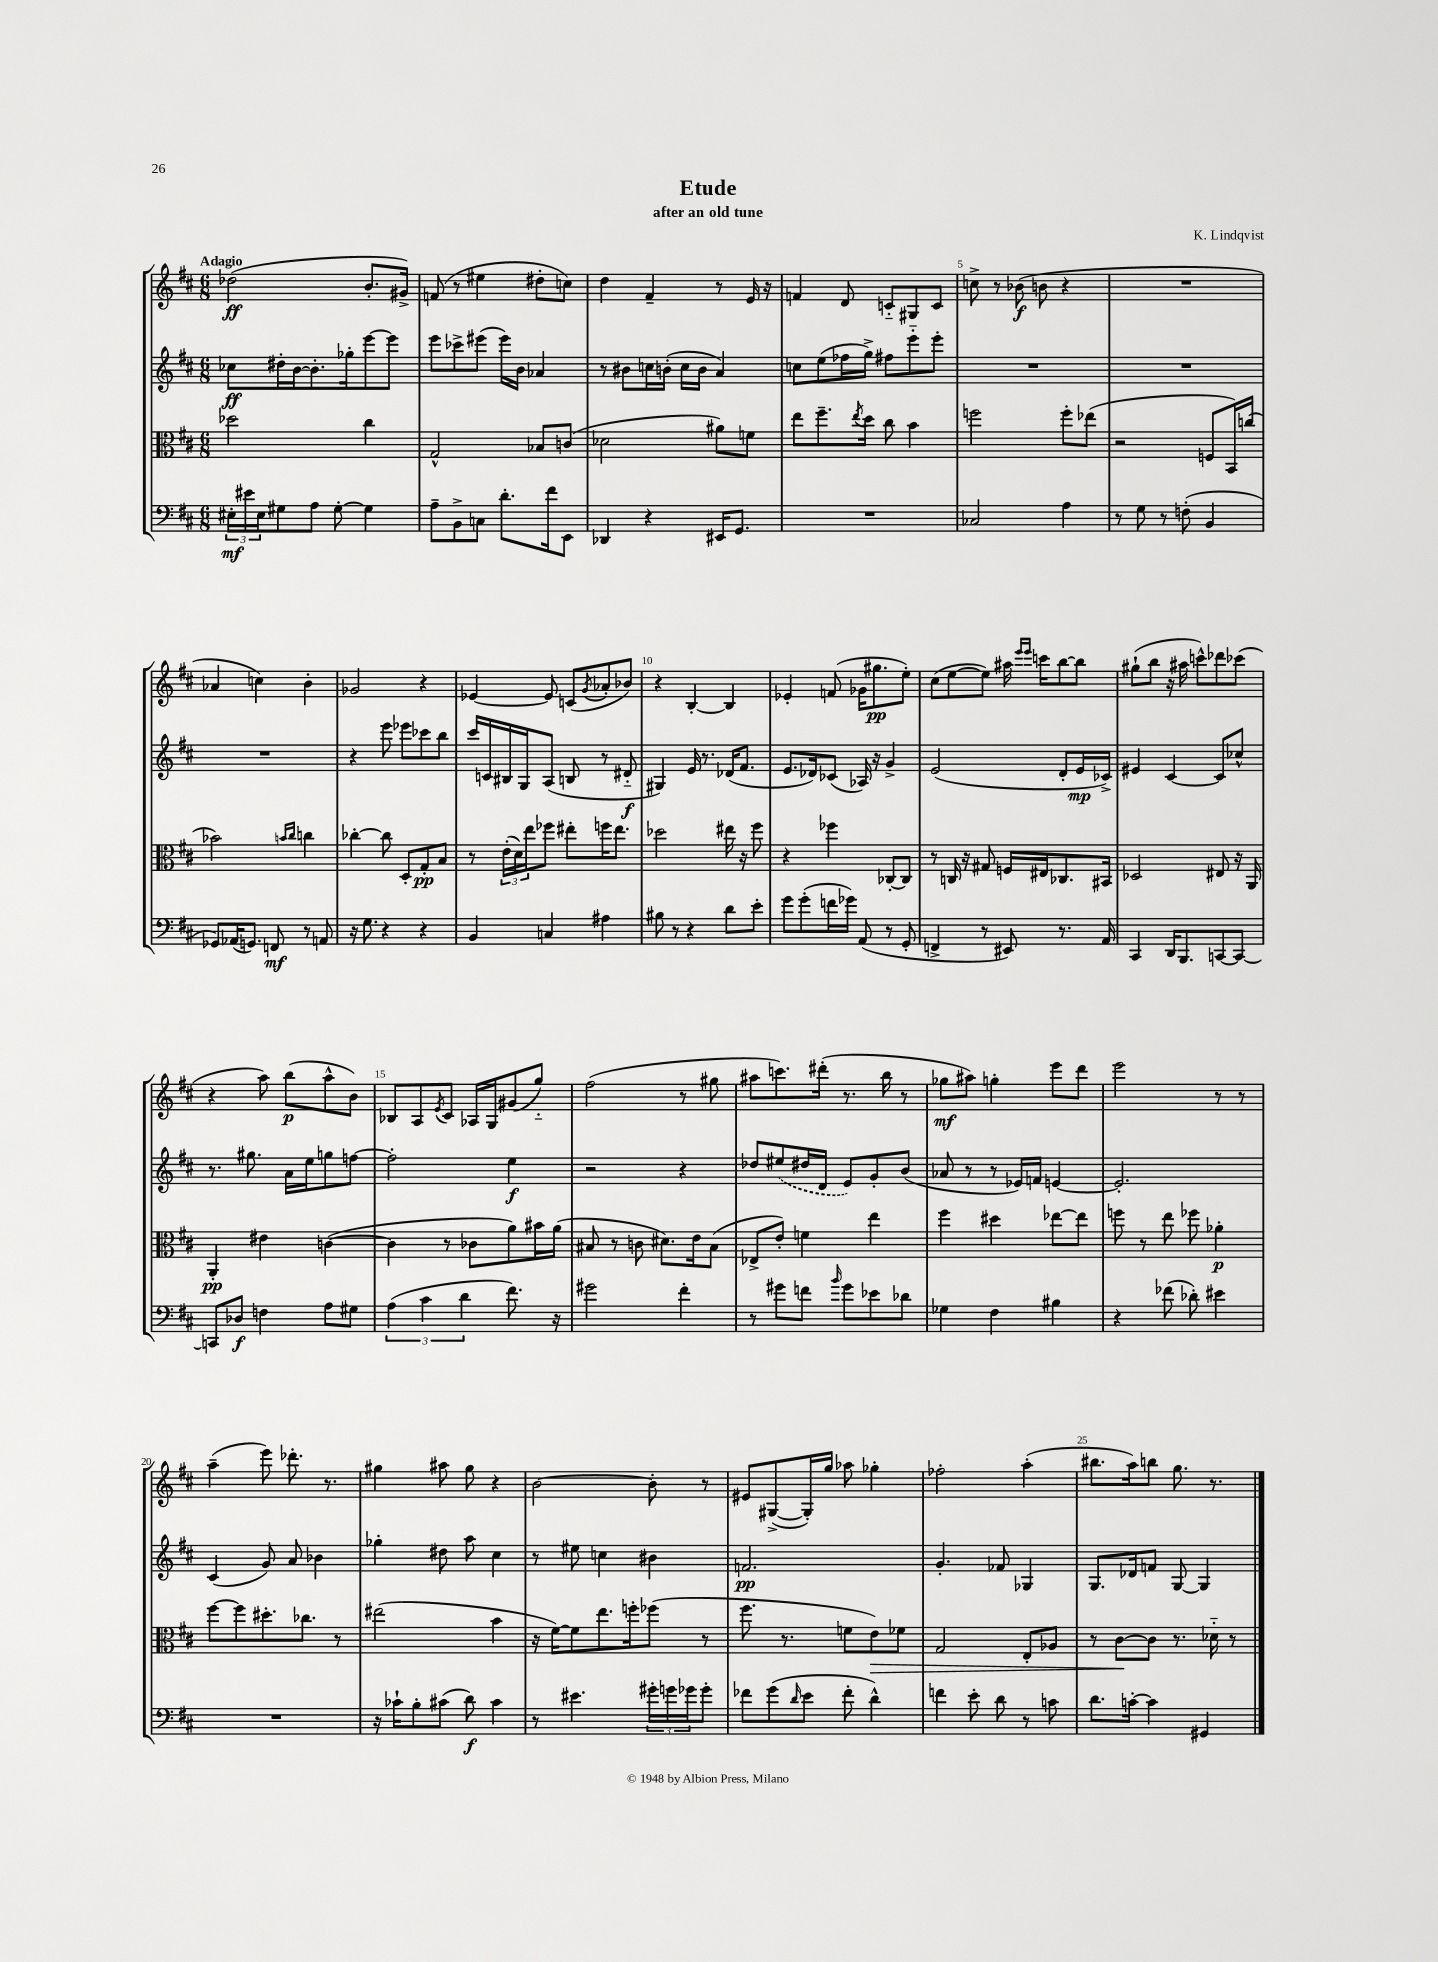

**kern	**dynam	**kern	**dynam	**kern	**dynam	**kern	**dynam
*part4	*part4	*part3	*part3	*part2	*part2	*part1	*part1
*staff4	*staff4	*staff3	*staff3	*staff2	*staff2	*staff1	*staff1
*clefF4	*	*clefC3	*	*clefG2	*	*clefG2	*
*k[f#c#]	*	*k[f#c#]	*	*k[f#c#]	*	*k[f#c#]	*
*M6/8	*	*M6/8	*	*M6/8	*	*M6/8	*
=1	=1	=1	=1	=1	=1	=1	=1
!	!	!	!	!	!	!LO:TX:a:B:t=Adagio	!
24E#X'\LL	mf	2dd-X\	.	8cc-X\L	ff	(2dd-X\	ff
24e#X\	.	.	.	.	.	.	.
24E#\J	.	.	.	.	.	.	.
8G#X\	.	.	.	16dd#X'\L	.	.	.
.	.	.	.	[16b\J	.	.	.
8A\J	.	.	.	8.b'\]	.	.	.
[8G#'\	.	.	.	.	.	.	.
.	.	.	.	16gg-X'\k	.	.	.
4G#\]	.	4cc#\	.	[8eee\	.	8.b'/L	.
.	.	.	.	8eee\J]	.	.	.
.	.	.	.	.	.	16g#X^/Jk)	.
=2	=2	=2	=2	=2	=2	=2	=2
8A~\L	.	2G^^/	.	8eee\L	.	(8fn/	.
8BB^\	.	.	.	8ccc-X^\	.	8r	.
8Cn\J	.	.	.	(8eee#X\J	.	4ee#X\	.
8.d'\L	.	.	.	16eee#\LL)	.	.	.
.	.	.	.	16b\JJ	.	.	.
.	.	8B-X/L	.	4a-X/	.	8dd#X'\L	.
16f#\k	.	.	.	.	.	.	.
8EE\J	.	(8cn/J	.	.	.	8ccn\J)	.
=3	=3	=3	=3	=3	=3	=3	=3
4DD-X/	.	2d-X\	.	8r	.	4dd\	.
.	.	.	.	8b#X\L	.	.	.
4r	.	.	.	16ccn\L	.	4f#~/	.
.	.	.	.	(16bn'\JJ	.	.	.
.	.	.	.	16cc\LL	.	.	.
.	.	.	.	16b\JJ	.	.	.
16EE#X/KL	.	8a#X\L)	.	4a/)	.	8r	.
8.GG/J	.	.	.	.	.	.	.
.	.	8fn\J	.	.	.	16e/	.
.	.	.	.	.	.	16r	.
=4	=4	=4	=4	=4	=4	=4	=4
2.r	.	8ee\L	.	8ccn\L	.	4fn/	.
.	.	8.ff#~\	.	(8ee\	.	.	.
.	.	.	.	16ff-X\L	.	8d/	.
.	.	8qee/	.	.	.	.	.
.	.	16dd\Jk	.	16gg^\JJ)	.	.	.
.	.	8cc#\	.	8ff#X\L	.	8cn/L	.
.	.	4b\	.	8eee\	.	8G#X/	.
.	.	.	.	8eee'\J	.	8c/J	.
=5	=5	=5	=5	=5	=5	=5	=5
2C-X/	.	2ffn\	.	2.r	.	8ccn^\	.
.	.	.	.	.	.	8r	.
.	.	.	.	.	.	(8b-X\	f
.	.	.	.	.	.	8bn\	.
4A\	.	8ff'\L	.	.	.	4r	.
.	.	(8ee-X\J	.	.	.	.	.
=6	=6	=6	=6	=6	=6	=6	=6
8r	.	2r	.	2.r	.	2.r	.
8G\	.	.	.	.	.	.	.
8r	.	.	.	.	.	.	.
(8Fn'\	.	.	.	.	.	.	.
4BB/	.	8Fn/L	.	.	.	.	.
.	.	16BB/L)	.	.	.	.	.
.	.	(16ccn/JJ	.	.	.	.	.
!!LO:LB:g=z
=7	=7	=7	=7	=7	=7	=7	=7
8GG-X/L)	.	2b-X\)	.	2.r	.	4a-X/	.
(16AA-X/K	.	.	.	.	.	.	.
8.GGn/J)	.	.	.	.	.	.	.
.	.	.	.	.	.	4ccn\)	.
8FFn/	mf	.	.	.	.	.	.
.	.	16qqbn/LL	.	.	.	.	.
.	.	16qqcc#/JJ	.	.	.	.	.
8r	.	4ccn\	.	.	.	4b'\	.
8AAn/	.	.	.	.	.	.	.
=8	=8	=8	=8	=8	=8	=8	=8
16r	.	[4cc-X'\	.	4r	.	2g-X/	.
8.G\	.	.	.	.	.	.	.
4r	.	8cc-\]	.	8eee\	.	.	.
.	.	8D'/L	.	8eee-X\L	.	.	.
4r	.	8G'/	pp	8ccc-X\	.	4r	.
.	.	8B/J	.	8bb\J	.	.	.
=9	=9	=9	=9	=9	=9	=9	=9
4BB/	.	8r	.	16ccc#/LL	.	[4e-X/	.
.	.	.	.	16cn/	.	.	.
.	.	(24e'\LL	.	16B#X/	.	.	.
.	.	24d\)	.	.	.	.	.
.	.	.	.	16G/J	.	.	.
.	.	24ee\J	.	.	.	.	.
4Cn/	.	8ff-X\J	.	(8A/J	.	8e-/]	.
.	.	8ee#X'\L	.	8Bn/	.	(8cn/L	.
.	.	.	.	.	.	8qg/	.
4A#X\	.	16ffn\K	.	8r	.	8a-X'/	.
.	.	8.ee#\J	.	.	.	.	.
.	.	.	.	8d#X/	f	8b-X/J)	.
=10	=10	=10	=10	=10	=10	=10	=10
8B#X\	.	2dd-X\	.	4G#X/)	.	4r	.
8r	.	.	.	.	.	.	.
4r	.	.	.	16e/	.	[4B'/	.
.	.	.	.	8.r	.	.	.
8d\L	.	16ee#X\	.	(16d-X/KL	.	4B/]	.
.	.	16r	.	8.f#/J	.	.	.
8e'\J	.	8ff#\	.	.	.	.	.
=11	=11	=11	=11	=11	=11	=11	=11
8g\L	.	4r	.	8.e/L	.	4e-X'/	.
(8g'\	.	.	.	.	.	.	.
.	.	.	.	16d-X/k)	.	.	.
16fn\L	.	4ff-X\	.	(8c-X/J	.	(8fn/	.
16g-X\JJ)	.	.	.	.	.	.	.
(8AA/	.	.	.	16A-X/)	.	16g-X\KL	.
.	.	.	.	16r	.	8.gg#X\	pp
8r	.	[8C-X'/L	.	4g^/	.	.	.
8GG'/	.	8C-/J]	.	.	.	8ee'\J)	.
=12	=12	=12	=12	=12	=12	=12	=12
4FFn^/	.	8r	.	(2e/	.	(8cc#\L	.
.	.	16Cn/	.	.	.	[8ee\	.
.	.	16r	.	.	.	.	.
8r	.	8G#X/	.	.	.	8ee\J])	.
8EE#X/)	.	16Fn/LL	.	.	.	16aa#X\	.
.	.	.	.	.	.	16qqeee/LL	.
.	.	.	.	.	.	16qqeee/JJ	.
.	.	16E#X/J	.	.	.	16cccn\KL	.
8.r	.	8.C-X/	.	8d'/L	.	[8bb\	.
.	.	.	.	16e/L	mp	8bb\J]	.
16AA/	.	16BB#X/Jk	.	16c-X^/JJ)	.	.	.
=13	=13	=13	=13	=13	=13	=13	=13
4CC#/	.	2D-X/	.	4e#X/	.	(8gg#X`\L	.
.	.	.	.	.	.	8bb\J	.
16DD/KL	.	.	.	[4c#/	.	16r	.
8.BBB/	.	.	.	.	.	16aa#X\	.
.	.	.	.	.	.	8cccn^^\L)	.
[8CCn/	.	8E#X/	.	8c#/L]	.	8ddd-X\	.
8CC/J_	.	16r	.	8cc-X^^/J	.	(8ccc-X\J	.
.	.	16AA/	.	.	.	.	.
!!LO:LB:g=z
=14	=14	=14	=14	=14	=14	=14	=14
8CCn/L]	.	4AA'/	pp	8.r	.	4r	.
8D-X/J	f	.	.	.	.	.	.
.	.	.	.	8.gg#X\	.	.	.
4Fn\	.	4e#X\	.	.	.	8aa\)	.
.	.	.	.	16a\LL	.	(8bb\L	p
.	.	.	.	16ee\J	.	.	.
8A\L	.	([4cn\	.	8ggn\	.	8aa^^\	.
8G#X\J	.	.	.	[8ffn\J	.	8b\J)	.
=15	=15	=15	=15	=15	=15	=15	=15
(6A\	.	4c\]	.	2ff'\]	.	8B-X/L	.
.	.	.	.	.	.	8A/	.
6c#\	.	.	.	.	.	.	.
.	.	.	.	.	.	8qe/	.
.	.	8r	.	.	.	8c#/J	.
6d\	.	.	.	.	.	.	.
.	.	8c-X\L	.	.	.	16A-X/LL	.
.	.	.	.	.	.	16G/J	.
8.f#\)	.	8a\)	.	4ee\	f	(8g#X/	.
.	.	16b#X\L	.	.	.	8gg/J)	.
16r	.	(16a\JJ	.	.	.	.	.
=16	=16	=16	=16	=16	=16	=16	=16
2g#X\	.	8B#X/	.	2r	.	(2ff#\	.
.	.	8r	.	.	.	.	.
.	.	8cn\	.	.	.	.	.
.	.	8.d#X\L)	.	.	.	.	.
4f#'\	.	.	.	4r	.	8r	.
.	.	16e\k	.	.	.	.	.
.	.	(8B#\J	.	.	.	8gg#X\	.
=17	=17	=17	=17	=17	=17	=17	=17
8r	.	8E-X^/L	.	8dd-X/L	.	8aa#X\L	.
8g#X\L	.	8e'/J)	.	(8ee#X/	.	8.cccn\)	.
8fn\J	.	4fn\	.	16dd#X/L	.	.	.
.	.	.	.	16d/JJ	.	(16ddd#X'\Jk	.
16qqb/	.	.	.	.	.	.	.
8g#\L	.	.	.	8e/L)	.	8.r	.
8e-X\	.	4ee\	.	8g'/	.	.	.
.	.	.	.	.	.	16bb\	.
8d-X\J	.	.	.	(8b/J	.	8r	.
=18	=18	=18	=18	=18	=18	=18	=18
4G-X\	.	4ff#\	.	8a-X/	.	8gg-X\L	mf
.	.	.	.	8r	.	8aa#X\J)	.
4F#\	.	4dd#X\	.	8r	.	4ggn'\	.
.	.	.	.	16e-X/LL)	.	.	.
.	.	.	.	16fn/JJ	.	.	.
4B#X\	.	[8ee-X\L	.	[4en/	.	8eee\L	.
.	.	8ee-\J]	.	.	.	8ddd\J	.
=19	=19	=19	=19	=19	=19	=19	=19
4r	.	8ffn\	.	2.e'/]	.	2eee\	.
.	.	8r	.	.	.	.	.
(8f-X\	.	8ee\	.	.	.	.	.
8d-X'\)	.	8ff-X\	.	.	.	.	.
4e#X\	.	4a-X'\	p	.	.	8r	.
.	.	.	.	.	.	8r	.
!!LO:LB:g=z
=20	=20	=20	=20	=20	=20	=20	=20
2.r	.	[8ff#\L	.	(4c#/	.	(4aa~\	.
.	.	8ff#\]	.	.	.	.	.
.	.	8.dd#X'\	.	8g/)	.	8eee\)	.
.	.	.	.	8a/	.	8.ddd-X'\	.
.	.	8.cc-X\J	.	.	.	.	.
.	.	.	.	4b-X\	.	.	.
.	.	.	.	.	.	8.r	.
.	.	8r	.	.	.	.	.
=21	=21	=21	=21	=21	=21	=21	=21
16r	.	(2ee#X\	.	4gg-X'\	.	4gg#X\	.
16c-X`\KL	.	.	.	.	.	.	.
8B'\	.	.	.	.	.	.	.
(8c#X\J	.	.	.	8dd#X\	.	8aa#X\	.
8d\)	f	.	.	8aa\	.	8gg#\	.
4c#\	.	4b\	.	4cc#\	.	4r	.
=22	=22	=22	=22	=22	=22	=22	=22
8r	.	16r	.	8r	.	[2b\	.
.	.	[16f#\KL)	.	.	.	.	.
4.e#X\	.	8f#\]	.	8ee#X\	.	.	.
.	.	8.ee\	.	4ccn\	.	.	.
.	.	16ffn'\k	.	.	.	.	.
24g#X'\LL	.	(8ff-X\J	.	4b#X\	.	8b'\]	.
24gn\	.	.	.	.	.	.	.
24g-X\J	.	.	.	.	.	.	.
8g-'\J	.	8r	.	.	.	8r	.
=23	=23	=23	=23	=23	=23	=23	=23
8f-X\L	.	8.ff#\	.	2.fn/	pp	8e#X/L	.
(8g\	.	.	.	.	.	([8G#X^/	.
.	.	8.r	.	.	.	.	.
16qqd/	.	.	.	.	.	.	.
8e\J	.	.	.	.	.	16G#'/L])	.
.	.	.	.	.	.	16gg/JJ	.
8f-'\	.	8fn\L	.	.	.	8aa-X\	.
!	!	!	!LO:HP:b	!	!	!	!
4d^^\)	.	8e\)	>	.	.	4gg-X'\	.
.	.	8f-X\J	.	.	.	.	.
=24	=24	=24	=24	=24	=24	=24	=24
4fn\	.	2G/	.	4.g'/	.	2ff-X'\	.
8e'\	.	.	.	.	.	.	.
8d\	.	.	.	8f-X/	.	.	.
8r	.	8E'/L	.	4G-X/	.	(4aa'\	.
8cn\	.	8A-X/J	.	.	.	.	.
=25	=25	=25	=25	=25	=25	=25	=25
8.d\L	.	8r	.	8.G/L	.	8.bb#X\L	.
.	.	[8c#\L	.	.	.	.	.
[16cn'\Jk	.	.	.	16d-X/k	.	16aa\k)	.
4c\]	.	8c#\J]	]	8fn/J	.	8bbn\J	.
.	.	8.r	.	[8G/	.	8.gg\	.
4GG#X/	.	.	.	4G/]	.	.	.
.	.	16d-X\	.	.	.	8.r	.
.	.	8r	.	.	.	.	.
==	==	==	==	==	==	==	==
*-	*-	*-	*-	*-	*-	*-	*-
